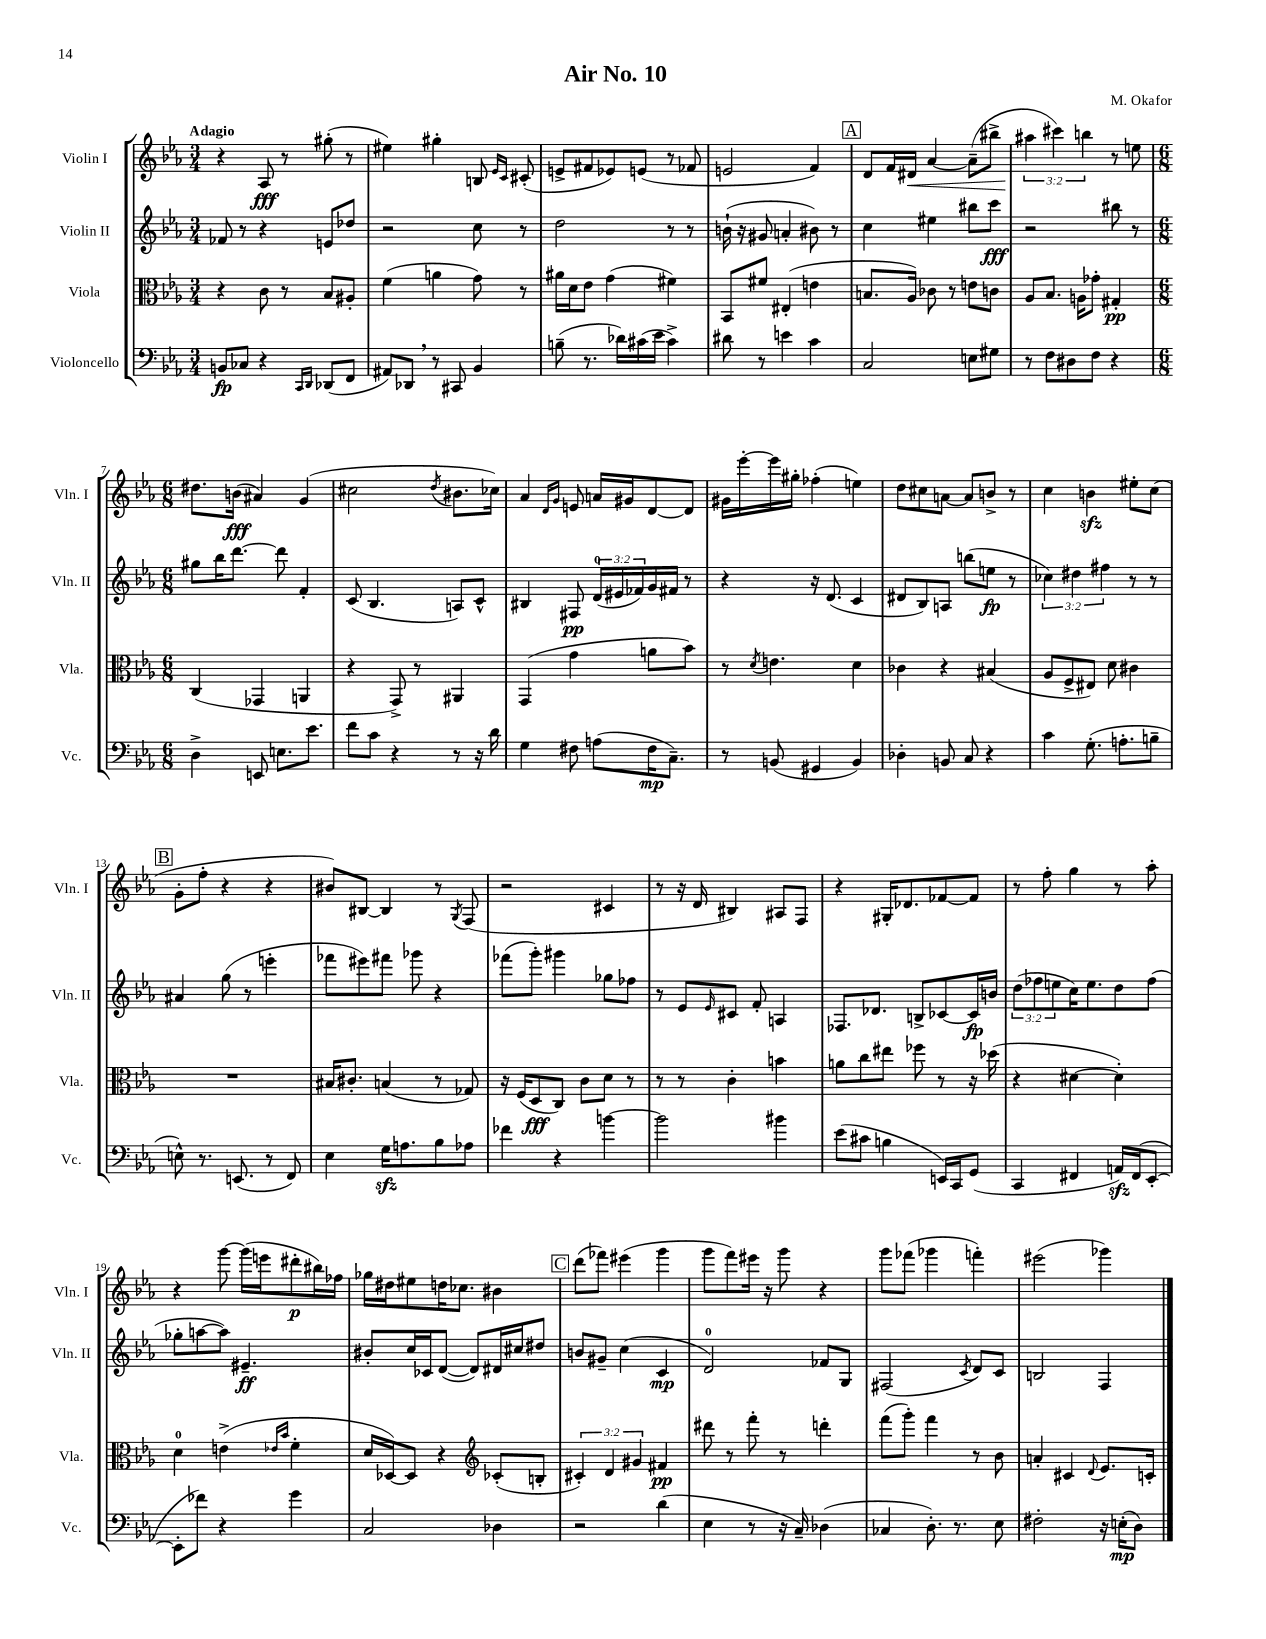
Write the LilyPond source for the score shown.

\header { title = "Air No. 10" composer = "M. Okafor" }
<<
\new StaffGroup <<
\new Staff = "s0" \with { instrumentName = "Violin I" shortInstrumentName = "Vln. I" } {
    \clef treble \key ees \major \numericTimeSignature \time 3/4 \override Staff.TupletNumber.text = #tuplet-number::calc-fraction-text \tempo "Adagio"
    r4 aes8\fff r8 gis''8-.( r8 |
    eis''4) gis''4-. b8 \grace { ees'16 c'16 } cis'8-.( |
    e'8-> fis'8 ees'8) e'8( r8 fes'8 |
    e'2 f'4) |
    \mark \markup { \box "A" } d'8 f'16 dis'16\< aes'4~ aes'8--( bis''8-> |
    \tuplet 3/2 { ais''4\! cis'''4) b''4 } r8 e''8 |
    \numericTimeSignature \time 6/8 dis''8. b'16\fff( ais'4) g'4( |
    cis''2 \acciaccatura { d''8 } bis'8. ces''16) |
    aes'4 \grace { d'16 g'16 } e'8 a'16 gis'16 d'8~ d'8 |
    gis'16 ees'''16~-. ees'''16 gis''16-. fes''4-.( e''4) |
    d''8 cis''8 a'8~ a'8 b'8-> r8 |
    c''4 b'4\sfz eis''8-. c''8( |
    \mark \markup { \box "B" } g'8-. f''8-. r4 r4 |
    bis'8) bis8~ bis4 r8 \acciaccatura { g8 } f8( |
    r2 cis'4 |
    r8 r16 d'16 bis4) ais8 f8 |
    r4 gis16-. des'8. fes'8~ fes'8 |
    r8 f''8-. g''4 r8 aes''8-. |
    r4 g'''8~ g'''16( e'''16 dis'''8-.\p bis''16) fes''16 |
    ges''16 dis''16 eis''8 d''16 ces''8. bis'4 |
    \mark \markup { \box "C" } d'''8( fes'''8) eis'''4( g'''4 |
    g'''8 f'''8) eis'''16 r16 g'''8 r4 |
    g'''8 fes'''8( ges'''4 f'''4-.) |
    eis'''2( ges'''4) \bar "|." |
}
\new Staff = "s1" \with { instrumentName = "Violin II" shortInstrumentName = "Vln. II" } {
    \clef treble \key ees \major \numericTimeSignature \time 3/4 \override Staff.TupletNumber.text = #tuplet-number::calc-fraction-text
    fes'8 r8 r4 e'8 des''8 |
    r2 c''8 r8 |
    d''2 r8 r8 |
    b'16-!( r16 gis'8 a'4-. bis'8) r8 |
    \mark \markup { \box "A" } c''4 eis''4 bis''8 c'''8\fff |
    r2 bis''8 r8 |
    \numericTimeSignature \time 6/8 gis''8 bes''16 d'''8.~ d'''8 f'4-. |
    c'8( bes4. a8) c'8-^ |
    bis4 fis8\pp \tuplet 3/2 { d'16-0( eis'16 fes'16) } g'16 fis'16 r8 |
    r4 r16 d'8.( c'4 |
    dis'8 bes8) a8 b''8( e''8\fp r8 |
    \tuplet 3/2 { ces''4) dis''4 fis''4 } r8 r8 |
    \mark \markup { \box "B" } ais'4 g''8( r8 e'''4-. |
    fes'''8 eis'''8) fis'''8 ges'''8 r4 |
    fes'''8( g'''8-.) gis'''4 ges''8 fes''8 |
    r8 ees'8 \grace { ees'16 } cis'8 f'8-. a4 |
    fes8. des'8. b8-> ces'8~ ces'16\fp b'16 |
    \tuplet 3/2 { d''8( fes''8 e''8 } c''16) e''8. d''8 fes''8( |
    ges''8-. a''8~ a''8) eis'4.--\ff |
    bis'8-. c''16 ces'16 d'8~( d'8) dis'16 cis''16 dis''8 |
    \mark \markup { \box "C" } b'8 gis'8-- c''4( c'4\mp |
    d'2-0) fes'8 g8 |
    fis2( \acciaccatura { c'8 } d'8) c'8 |
    b2 f4 \bar "|." |
}
\new Staff = "s2" \with { instrumentName = "Viola" shortInstrumentName = "Vla." } {
    \clef alto \key ees \major \numericTimeSignature \time 3/4 \override Staff.TupletNumber.text = #tuplet-number::calc-fraction-text
    r4 c'8 r8 bes8 ais8-. |
    f'4( a'4 g'8) r8 |
    ais'16 d'16 ees'8 g'4( fis'4) |
    bes,8 fis'8 eis4-.( e'4 |
    \mark \markup { \box "A" } b8. aes16) ces'8 r8 e'8 c'8 |
    aes8 bes8. a16 ges'8-. gis4-.\pp |
    \numericTimeSignature \time 6/8 c4( ges,4 a,4 |
    r4 g,8->) r8 ais,4 |
    g,4( g'4 a'8 bes'8) |
    r8 \acciaccatura { d'8 } e'4. d'4 |
    ces'4 r4 bis4( |
    aes8 f8-> eis8) d'8 cis'4 |
    \mark \markup { \box "B" } R2. |
    bis16 cis'8.-. b4( r8 ges8) |
    r16 f16( d8\fff c8) c'8 d'8 r8 |
    r8 r8 c'4-. b'4 |
    a'8 c''8 eis''8 fes''8 r8 r16 des''16( |
    r4 dis'4~ dis'4-.) |
    d'4-0 e'4->( \grace { ees'16 bes'16 } f'4-. |
    d'16 des16~) des8 r4 \clef treble ces'8-.( b8-. |
    \mark \markup { \box "C" } \tuplet 3/2 { cis'4-.) d'4 gis'4 } fis'4\pp |
    dis'''8 r8 f'''8-. r8 d'''4-. |
    f'''8( g'''8-.) f'''4 r8 bes'8 |
    a'4-. cis'4 \appoggiatura { d'8 } ees'8. c'16-. \bar "|." |
}
\new Staff = "s3" \with { instrumentName = "Violoncello" shortInstrumentName = "Vc." } {
    \clef bass \key ees \major \numericTimeSignature \time 3/4
    b,8\fp ces8 r4 \grace { c,16 d,16 } des,8( f,8 |
    ais,8) des,8 \breathe r8 cis,8 bes,4 |
    b8--( r8. des'16) cis'16( ees'16 cis'4->) |
    dis'8 r8 e'4 c'4 |
    \mark \markup { \box "A" } c2 e8 gis8 |
    r8 f8 dis8 f8 r4 |
    \numericTimeSignature \time 6/8 d4-> e,8 e8. ees'8. |
    f'8 c'8 r4 r8 r16 d'16 |
    g4 fis8 a8( fis16\mp c8.--) |
    r8 b,8( gis,4 b,4) |
    des4-. b,8 c8 r4 |
    c'4 g8.-.( a8.-. b8-- |
    \mark \markup { \box "B" } e8-^) r8. e,8.( r8 f,8) |
    ees4 g16\sfz a8. bes8 aes8 |
    fes'4 r4 b'4~ |
    b'2 bis'4 |
    ees'8( cis'8 b4 e,16) c,16 g,8( |
    c,4 fis,4 a,16\sfz) fis,16( ees,8~-. |
    ees,8-. fes'8) r4 g'4 |
    c2 des4 |
    \mark \markup { \box "C" } r2 d'4( |
    ees4 r8 r16 c16--) des4( |
    ces4 d8.-.) r8. ees8 |
    fis2-. r16 e16-.\mp( d8) \bar "|." |
}
>>
>>
